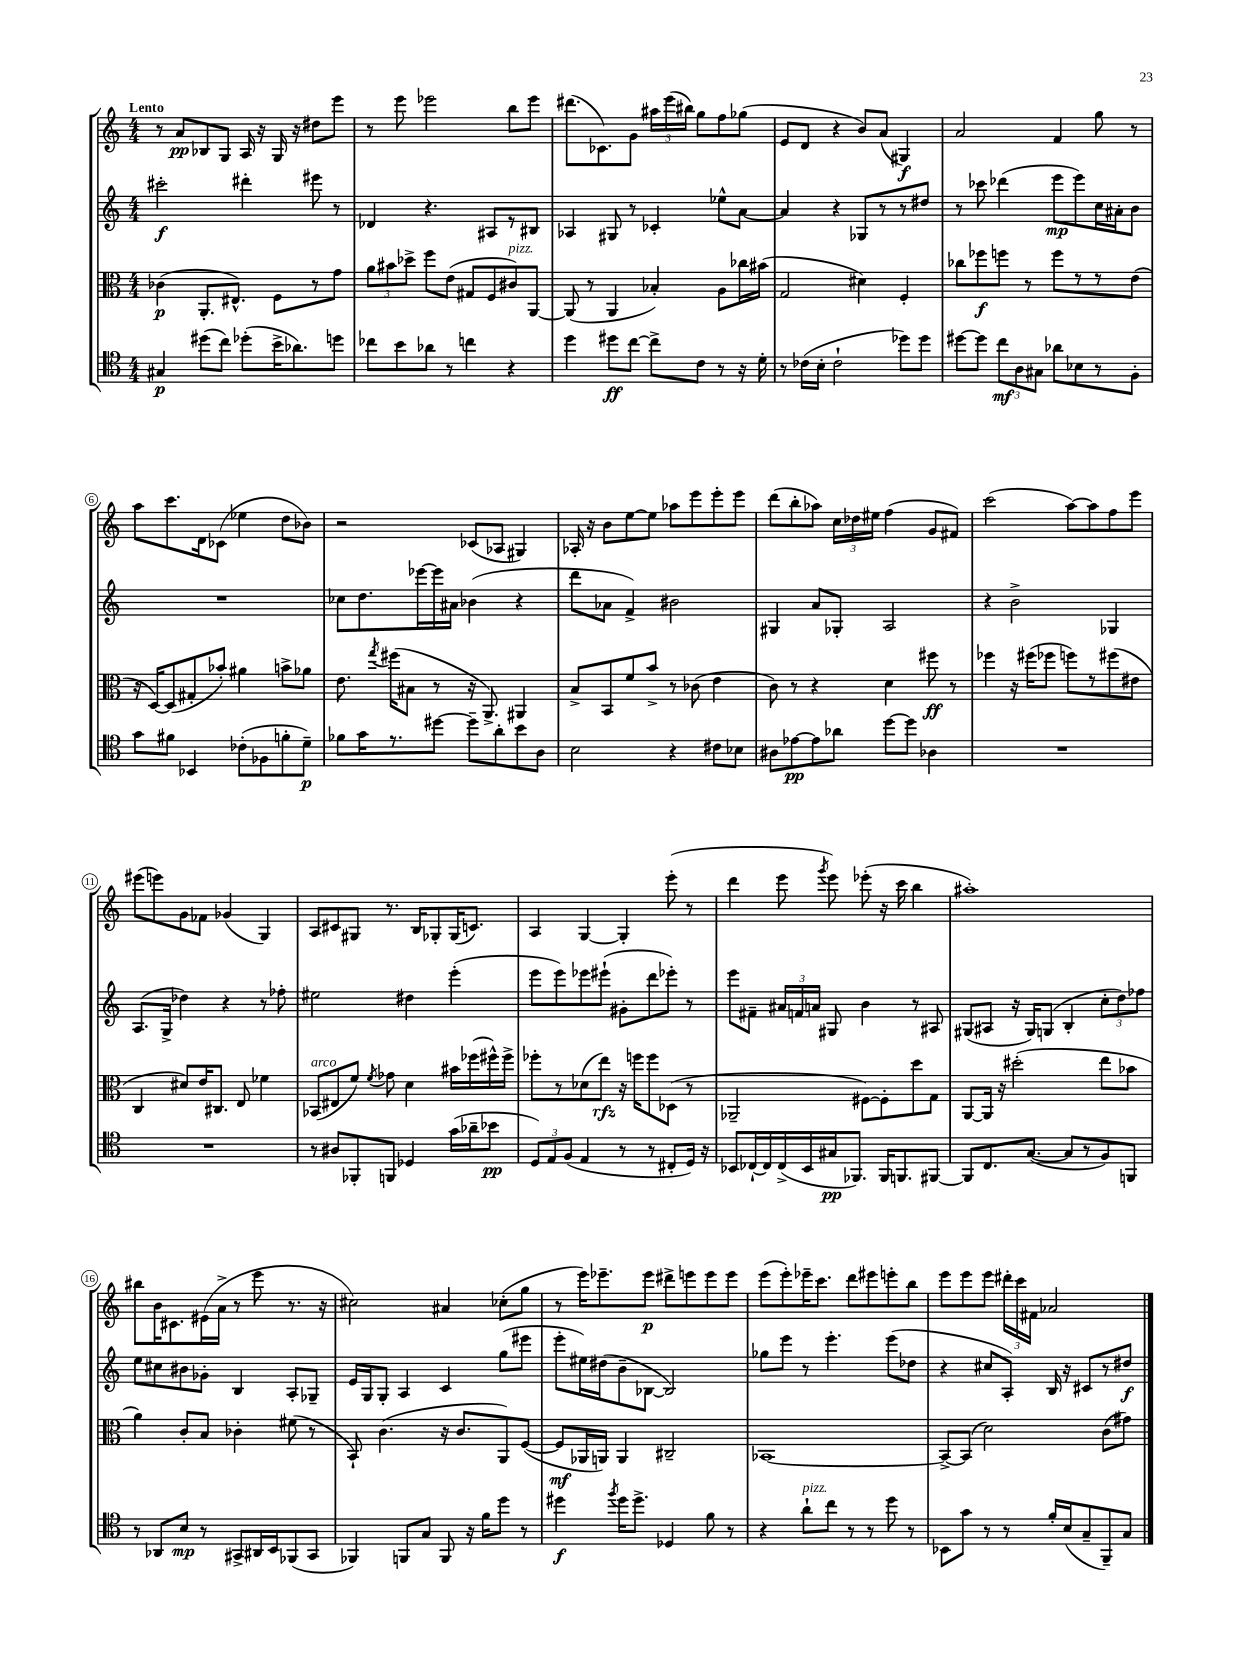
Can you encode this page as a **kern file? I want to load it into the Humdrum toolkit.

**kern	**kern	**kern	**kern
*staff4	*staff3	*staff2	*staff1
*clefC4	*clefC3	*clefG2	*clefG2
*k[]	*k[]	*k[]	*k[]
*M4/4	*M4/4	*M4/4	*M4/4
4G#	(4c-	2ccc#'	8r
.	.	.	8a
(8dd#	8.AA'	.	8B-
8cc)	.	.	8G
.	8.E#^^)	.	.
(8dd-'	.	4ddd#'	16A
.	.	.	16r
16b^	8F	.	16G
8.a-)	.	.	16r
.	8r	8eee#	8dd#
8dd	8g	8r	8eee
=	=	=	=
8cc-	12a	4d-	8r
.	12b#	.	.
8b	.	.	8eee
.	12dd-^	.	.
8a-	8ff	4.r	2eee-
8r	(8e	.	.
4cc	8G#	.	.
.	8F	8A#	.
4r	8c#)	8r	8bb
.	[8AA	8B#	8eee-
=	=	=	=
4dd	(8AA]	4A-	(8.ddd#
.	8r	.	.
.	.	.	8.c-)
8dd#	4AA	8G#	.
[8cc	.	8r	8g
8cc^]	4B-')	4c-'	24aa#
.	.	.	(24eee
.	.	.	24bb#)
8c	.	.	8gg
8r	8A	8ee-^^	8ff
16r	16cc-	[8a	(8gg-
16d'	(16b#	.	.
=	=	=	=
8r	2G	4a]	8e
(16c-	.	.	8d
16B'	.	.	.
2c-`	.	4r	4r
.	4d#)	8G-	8b)
.	.	8r	(8a
8dd-)	4F'	8r	4G#)
8dd-	.	8dd#	.
=	=	=	=
[8dd#	8cc-	8r	2a
8dd#]	8ff-	8ccc-	.
12cc	8ff	(4ddd-	.
12A	.	.	.
.	8r	.	.
12G#	.	.	.
8a-	8ff	8eee	4f
8B-	8r	8eee)	.
8r	8r	16cc	8gg
.	.	16a#'	.
8F'	(8e	8b	8r
=	=	=	=
8g	16r	1r	8aa
.	[16D)	.	.
8f#	(8D]	.	8.ccc
4BB-	8G#'	.	.
.	.	.	16d
.	8b-')	.	(8c-
(8c-'	4a#	.	4ee-
8F-	.	.	.
8f'	8b^	.	8dd
8d~)	8a-	.	8b-)
=	=	=	=
8f-	8.e	8cc-	2r
16g	.	8.dd	.
.	8qgg	.	.
8.r	(16ff#	.	.
.	8B#	.	.
.	.	[16eee-	.
[8dd#	8r	16eee-]	.
.	.	16a#	.
8dd#~]	16r	(4b-	(8c-
.	8.AA^)	.	.
8a'	.	.	8A-
8b	4AA#	4r	4G#)
8A	.	.	.
=	=	=	=
2B	8B^	8ddd	16A-'
.	.	.	16r
.	8BB	8a-	8b
.	8f	4f^)	[8ee
.	8b^	.	8ee]
4r	8r	2b#	8aa-
.	(8c-	.	8eee
8c#	4e	.	8eee'
8B-	.	.	8eee
=	=	=	=
8A#	8c)	4G#	(8ddd
[8e-	8r	.	8bb'
8e-]	4r	8a	8aa-)
8a-	.	8G-'	24cc
.	.	.	24dd-
.	.	.	24ee#
[8dd	4d	2A	(4ff
8dd]	.	.	.
4A-	8ff#	.	8g
.	8r	.	8f#)
=	=	=	=
1r	4ff-	4r	(2ccc
.	16r	2b^	.
.	(16ff#	.	.
.	8ff-	.	.
.	8ff)	.	[8aa)
.	8r	.	8aa]
.	(8ff#	4G-	8ff
.	8e#	.	8eee
=	=	=	=
1r	4C	(8.A	(8eee#
.	.	.	8eee)
.	.	16G^	.
.	8d#)	4dd-)	8g
.	16e	.	8f-
.	8.C#	.	.
.	.	4r	(4g-
.	8E	.	.
.	4f-	8r	4G)
.	.	8ff-'	.
=	=	=	=
8r	(8BB-	2ee#	8A
8A#	8E#	.	8c#
8FF-'	8f)	.	8G#
.	8qf	.	.
8FF	8g-	.	8.r
4D-	4d	4dd#	.
.	.	.	16B
.	.	.	8G-'
(16g	16b#	(4eee'	(16G-
16a-~	(16ff-	.	8.c)
8b-	16ff#^^)	.	.
.	16ff#^	.	.
=	=	=	=
12D)	8ff-'	8eee	4A
12E	.	.	.
.	8r	8eee)	.
(12F	.	.	.
4E	(8d-	8eee-	[4G
.	8ee)	(8eee#`	.
8r	16r	8g#'	4G']
.	16ff	.	.
8r	8ff	8ddd	.
8C#'	(8D-	8eee-')	(8eee'
16D)	8r	8r	8r
16r	.	.	.
=	=	=	=
8BB-	2AA-~	8eee	4ddd
[16C-`	.	8f#~	.
16C-]	.	.	.
(16C-^	.	24a#	8eee
.	.	24f	.
16BB-	.	.	.
.	.	24a	.
.	.	.	8qggg
16G#	.	8G#	8eee)
8.FF-)	.	.	.
.	[8F#)	4b	(8eee-'
16FF-	8F#']	.	16r
8.FF	.	.	16ccc
.	8dd	8r	4bb
[8FF#	8G	8A#	.
=	=	=	=
8FF#]	[8AA	(8G#	1aa#')
8.C	16AA]	8A#	.
.	16r	.	.
.	(2dd#'	16r	.
([8.G	.	16G#)	.
.	.	(8G	.
8G]	.	4B'	.
8r	.	.	.
8F)	8ee	12cc'	.
.	.	12dd)	.
8FF	8b-	.	.
.	.	12ff-	.
=	=	=	=
8r	4a)	8ee	8bb#
8AA-	.	8cc#	16b
.	.	.	8.c#
8B	8c'	8b#	.
8r	8B	8g-'	(16e#
.	.	.	16a^
8GG#^	4c-'	4B	8r
16AA#	.	.	8eee
16BB	.	.	.
(8FF-	(8f#	8A'	8.r
8GG#	8r	8G-~	.
.	.	.	16r
=	=	=	=
4FF-)	8BB`)	16e	2cc#)
.	.	16G	.
.	(4.c	8G'	.
8FF	.	4A	.
8G	.	.	.
8FF	16r	4c	4a#
.	8.c	.	.
16r	.	.	.
16f	.	.	.
8dd	8AA)	(8gg	(8cc-'
8r	([8F	8eee#	8gg
=	=	=	=
4dd#	8F]	8eee'	8r
.	16AA-	16ee#)	16eee)
.	16AA)	(16dd#	8.eee-~
8qff	.	.	.
16dd#	4AA	8b~	.
8.dd#^	.	.	.
.	.	[8B-	8eee-
4D-	2C#~	2B-])	8ddd#^
.	.	.	8eee
8f	.	.	8eee
8r	.	.	8eee
=	=	=	=
4r	[1BB-	8gg-	(8eee
.	.	8eee	8eee')
8a`	.	8r	16eee-~
.	.	.	8.ccc
8cc	.	4.eee'	.
8r	.	.	8ddd
8r	.	.	8eee#
8dd	.	(8eee	8eee'
8r	.	8dd-	8bb
=	=	=	=
8BB-	8BB-^_	4r	8eee
8g	(8BB-]	.	8eee
8r	2d)	8cc#	8eee
8r	.	8A')	24ddd#'
.	.	.	24ccc
.	.	.	24f#
16f'	.	16B	2a-
(16B	.	16r	.
8G~	.	8c#	.
8FF~)	(8c	8r	.
8G	8g#)	8dd#	.
==	==	==	==
*-	*-	*-	*-
